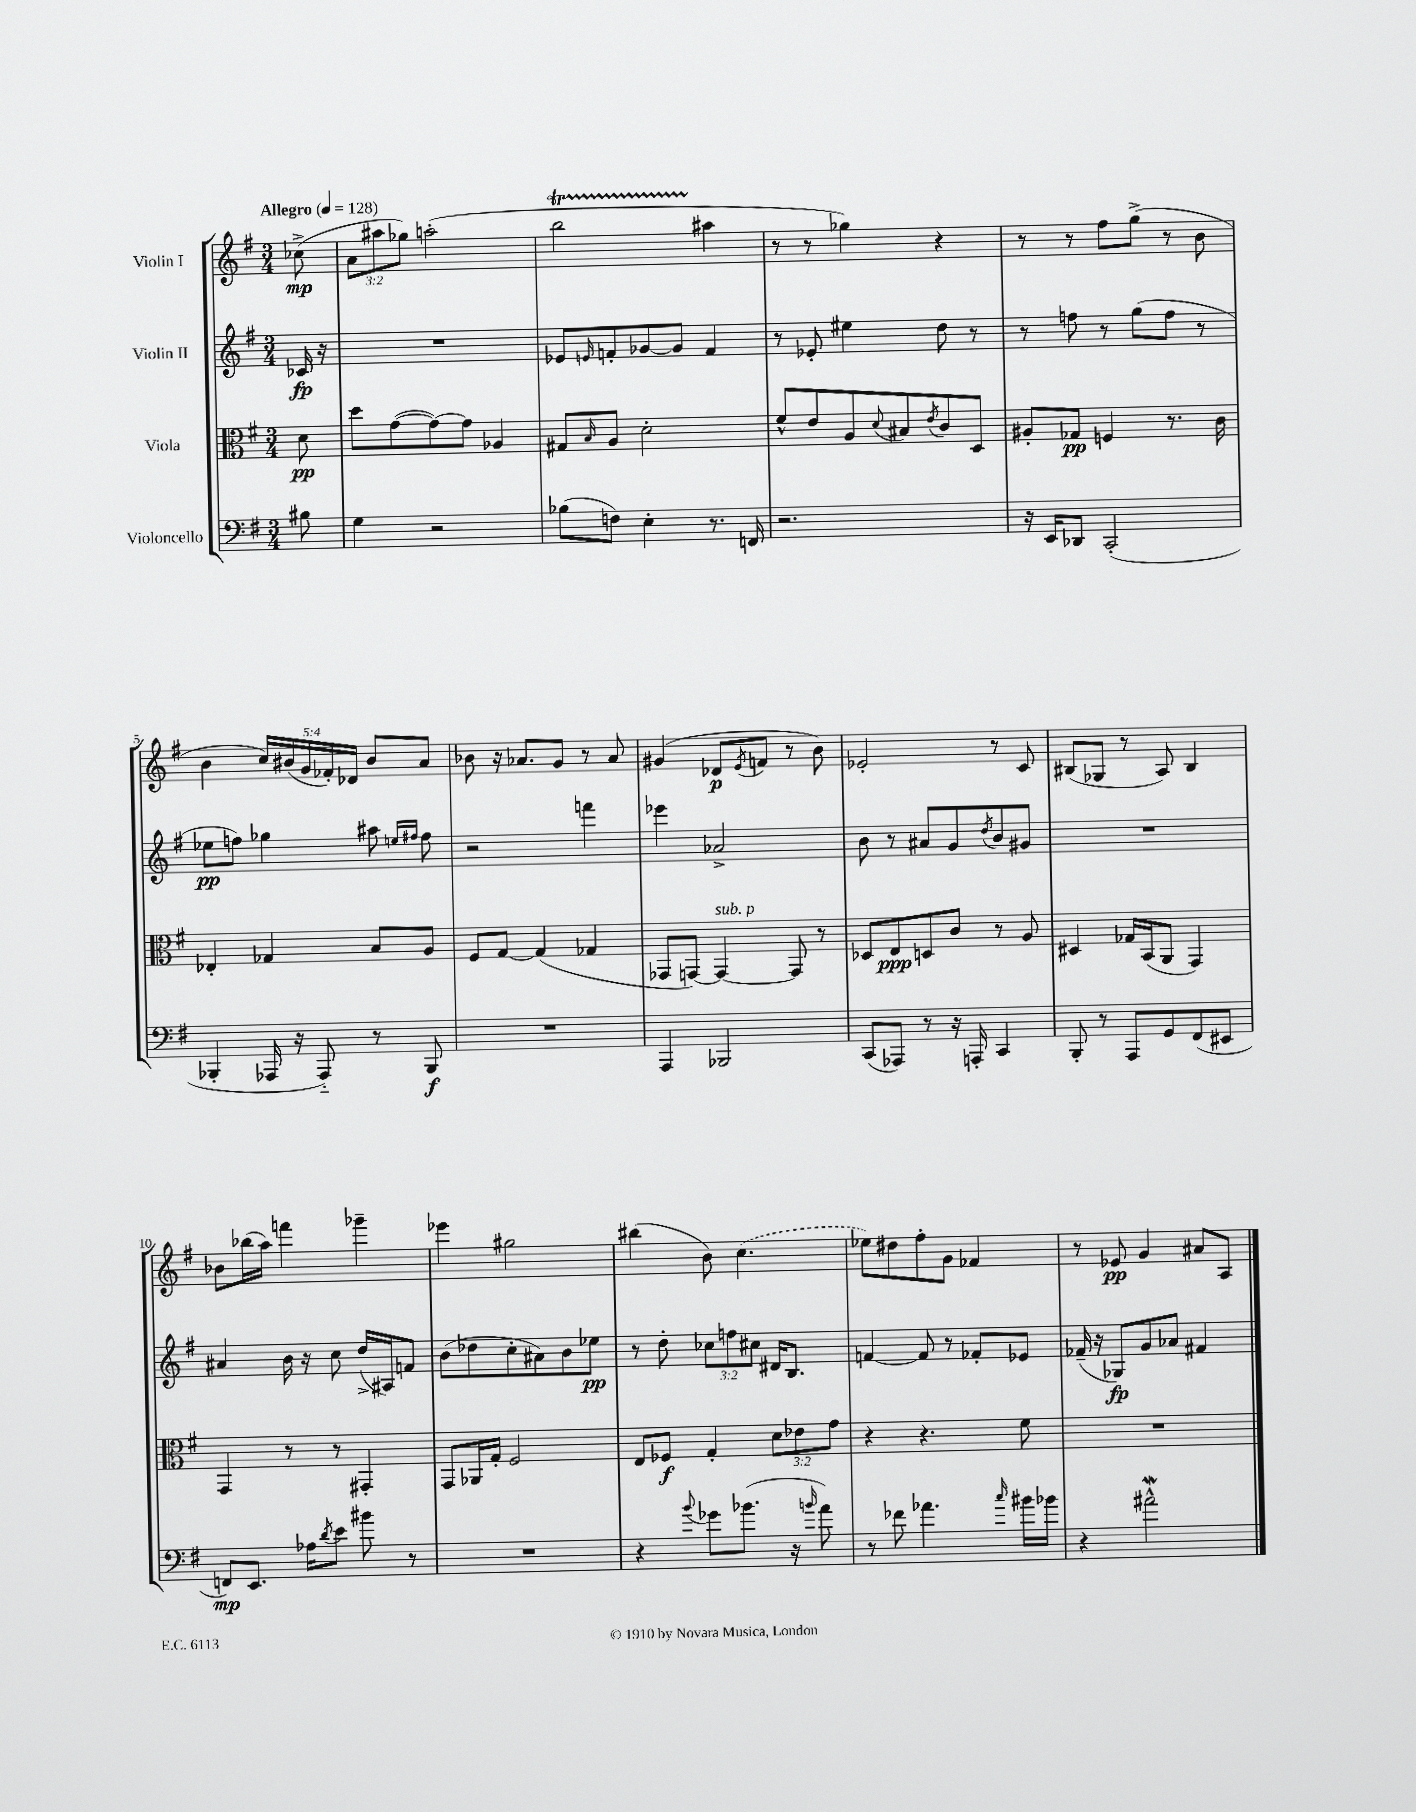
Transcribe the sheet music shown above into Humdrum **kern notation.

**kern	**kern	**kern	**kern
*staff4	*staff3	*staff2	*staff1
*clefF4	*clefC3	*clefG2	*clefG2
*k[f#]	*k[f#]	*k[f#]	*k[f#]
*M3/4	*M3/4	*M3/4	*M3/4
*MM128	*MM128	*MM128	*MM128
8B#	8d	16c-	(8cc-^
.	.	16r	.
=	=	=	=
4G	8dd	2.r	12a
.	.	.	12aa#
.	([8g	.	.
.	.	.	12gg-)
2r	8g_)	.	(2aa'
.	8g]	.	.
.	4A-	.	.
=	=	=	=
(8B-	8G#	8e-	2bb
.	16qqB	16qqe	.
8F)	8A	8f'	.
4E'	2d'	[8g-	.
.	.	8g-]	.
8.r	.	4f	4aa#
16FF	.	.	.
=	=	=	=
2.r	8f#^^	8r	8r
.	8e	8e-'	8r
.	8A	4ee#	4gg-)
.	8qqd	.	.
.	8B#	.	.
.	8qe	.	.
.	8c	8dd	4r
.	8D	8r	.
=	=	=	=
16r	8A#'	8r	8r
16EE	.	.	.
8DD-	8G-	8ff	8r
(2CC'	4F	8r	8ff#
.	.	(8gg	(8gg^
.	8.r	8ff	8r
.	.	8r	8b
.	16c	.	.
=	=	=	=
4BBB-'	4E-'	8ee-	4b
.	.	8ff)	.
16AAA-	4G-	4gg-	20cc)
.	.	.	(20b#
16r	.	.	.
.	.	.	20g
8AAA-'~)	.	.	.
.	.	.	20f-')
.	.	.	20d-
8r	8B	8aa#	8b#
.	.	16qqee	.
.	.	16qqff#	.
8BBB-	8A	8ff#	8a
=	=	=	=
2.r	8F#	2r	8b-
.	[8G	.	16r
.	.	.	8.a-
.	(4G]	.	.
.	.	.	8g
.	4G-	4fff	8r
.	.	.	8a-
=	=	=	=
4AAA	8GG-	4eee-	(4g#
.	[8GG)	.	.
2BBB-	4GG_	2a-^	8d-
.	.	.	8qe
.	.	.	8f
.	8GG]	.	8r
.	8r	.	8b)
=	=	=	=
(8CC	8D-	8b	2e-'
8AAA-)	8E	8r	.
8r	8D	8a#	.
16r	8c	8g	.
16AAA'	.	.	.
.	.	8qdd	.
4CC	8r	8b	8r
.	8A	8g#	8c
=	=	=	=
8BBB'	4D#	2.r	(8B#
8r	.	.	8G-
8AAA	16G-	.	8r
.	(16BB	.	.
8GG	8AA	.	8A)
(8FF#	4GG)	.	4B#
8EE#	.	.	.
=	=	=	=
8FF)	4GG	4a#	8b-
8.EE	.	.	(16bb-
.	.	.	16aa)
.	8r	16b	4fff
16A-	.	16r	.
8qd	.	.	.
8e	8r	8cc	.
8b#	4GG#'	(16dd^	4ggg-~
.	.	16A#)	.
8r	.	8f	.
=	=	=	=
2.r	8GG	(8b	4eee-
.	16AA-	8dd-	.
.	16G'	.	.
.	2F#	8cc'	2gg#
.	.	8a#)	.
.	.	8b	.
.	.	8ee-	.
=	=	=	=
4r	8E	8r	(4bb#
.	8F-	8dd'	.
8qqb	.	.	.
8g-	4G'	12cc-	8b)
.	.	12ff	.
(8.b-	.	.	(4.cc
.	.	12cc#	.
.	12d	16d#	.
16r	.	8.B	.
.	12e-	.	.
16qqb	.	.	.
8a)	.	.	.
.	12g	.	.
=	=	=	=
8r	4r	[4f	8ee-)
8f-	.	.	8dd#
4.a-	4.r	8f]	8ff#'
.	.	8r	8g
.	.	8f-'	4f-
16qqcc	.	.	.
16b#	8f#	8e-	.
16b-	.	.	.
=	=	=	=
4r	2.r	(16f-~	8r
.	.	16r	.
.	.	8G-)	8e-
2a#^^	.	8g	4g
.	.	8a-	.
.	.	4f#	8a#
.	.	.	8A
==	==	==	==
*-	*-	*-	*-
